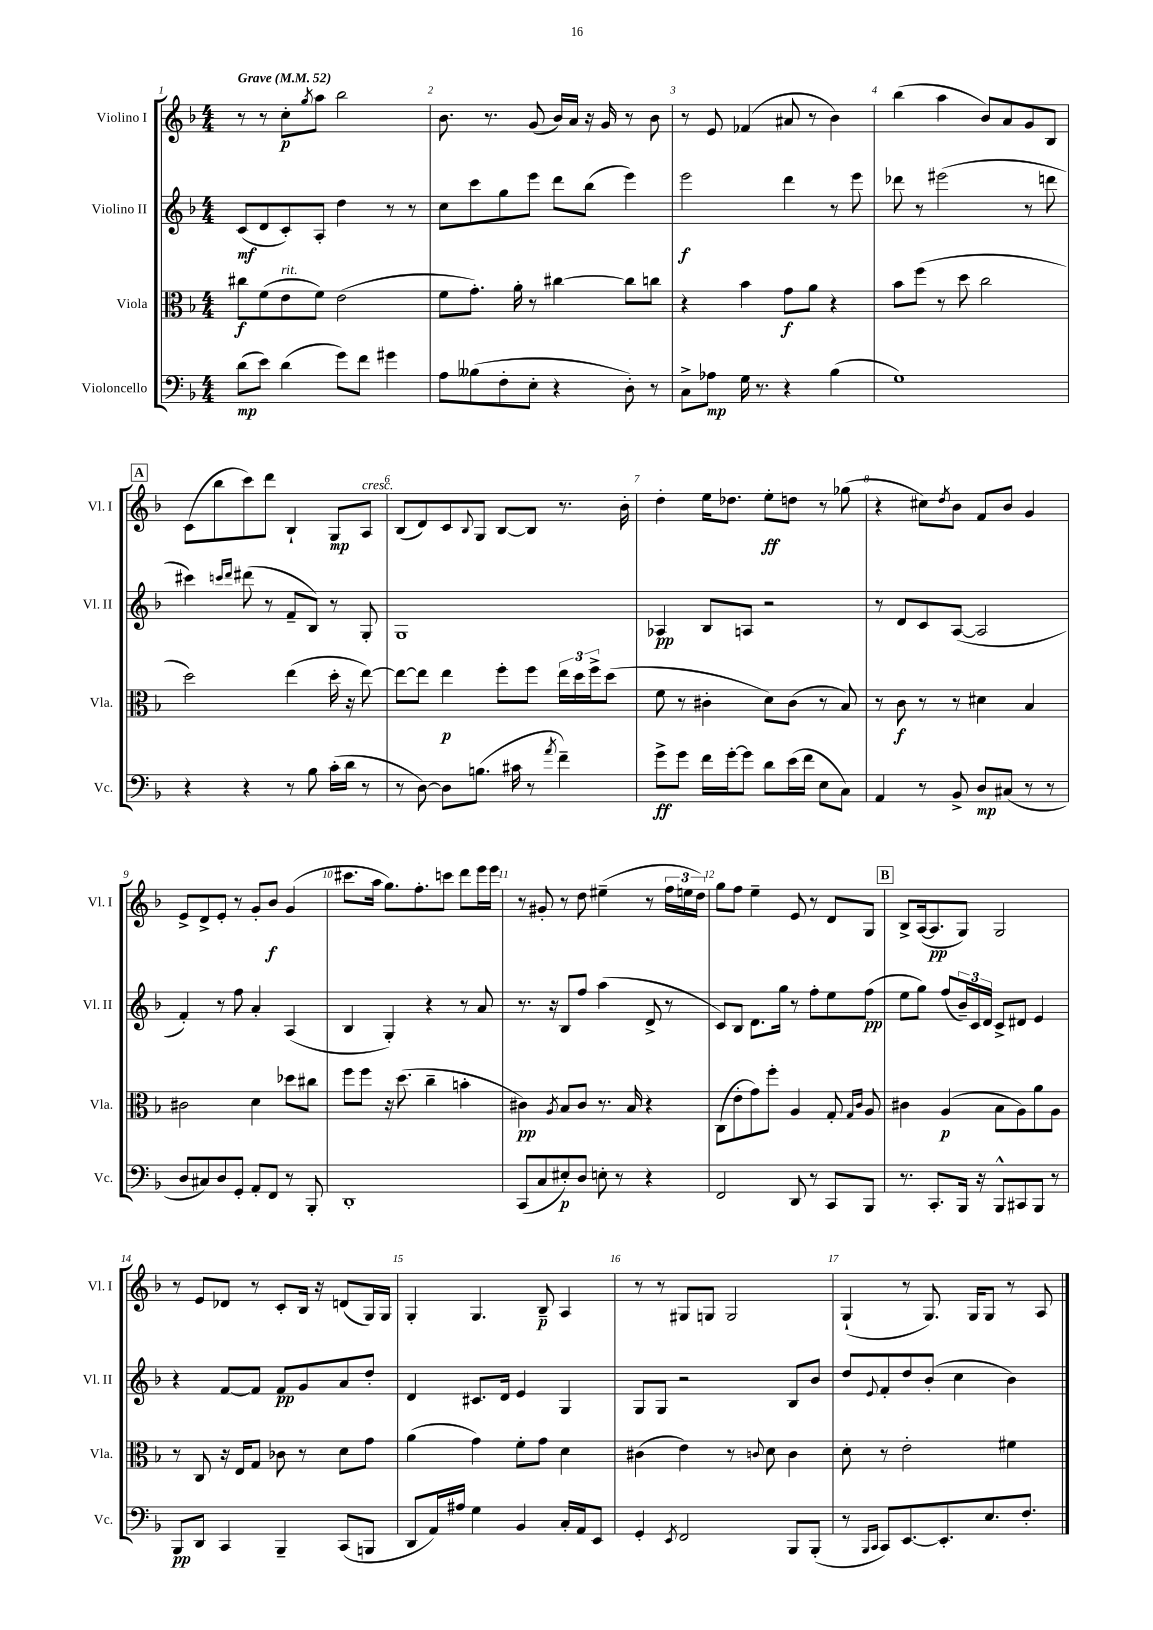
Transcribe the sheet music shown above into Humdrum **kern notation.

**kern	**kern	**kern	**kern
*staff4	*staff3	*staff2	*staff1
*clefF4	*clefC3	*clefG2	*clefG2
*k[b-]	*k[b-]	*k[b-]	*k[b-]
*M4/4	*M4/4	*M4/4	*M4/4
*MM52	*MM52	*MM52	*MM52
(8d	8cc#	(8c	8r
8e)	(8f	8d	8r
(4d	8e	8c')	8cc'
.	.	.	8qgg
.	8f)	8A'	8aa
8g)	(2e	4dd	2bb-
8f	.	.	.
4g#	.	8r	.
.	.	8r	.
=	=	=	=
8A	8f	8cc	8.b-
(8B--	8.g')	8ccc	.
.	.	.	8.r
8F'	.	8gg	.
.	16a'	.	.
8E'	8r	8eee	(8g
4r	[4cc#	8ddd	16b-)
.	.	.	16a
.	.	(8bb-	16r
.	.	.	16g
8D')	8cc#]	4eee)	8r
8r	8cc	.	8b-
=	=	=	=
8C^	4r	2eee	8r
8A-	.	.	8e
16G	4b-	.	(4f-
8.r	.	.	.
4r	8g	4ddd	8a#
.	8a	.	8r
(4B-	4r	8r	4b-)
.	.	8eee	.
=	=	=	=
1G)	8b-	8ddd-	(4bb-
.	(8ff	8r	.
.	8r	(2eee#	4aa
.	8dd	.	.
.	2cc	.	8b-)
.	.	.	8a
.	.	8r	8g
.	.	8ddd	8B-
=	=	=	=
4r	2dd)	4ccc#)	(8c
.	.	.	8bb-
.	.	16qqccc	.
.	.	16qqddd	.
4r	.	(8ddd#	8ccc)
.	.	8r	8ddd
8r	(4ee	8f~	4B-`
8B-	.	8B-)	.
(16c'	16dd'	8r	8G
16d	16r	.	.
8r	[8ee)	8G'	8A
=	=	=	=
8r	8ee_	1G	(8B-
[8D)	8ee]	.	8d)
8D]	4ee	.	8c
.	.	.	8qqB-
(8.B	.	.	8G
.	8ff'	.	[8B-
16c#	.	.	.
8r	8ff	.	8B-]
8qa	.	.	.
4f~)	24ee	.	8.r
.	24dd	.	.
.	24ff^	.	.
.	(8dd	.	.
.	.	.	16b-'
=	=	=	=
8g^	8f	4A-	4dd'
8g	8r	.	.
16f	4c#'	8B-	16ee
[16g'	.	.	8.dd-
8g]	.	8A	.
8d	8d)	2r	8ee'
(16e	(8c#	.	8dd
16f	.	.	.
8E	8r	.	8r
8C)	8B-)	.	(8gg-
=	=	=	=
4AA	8r	8r	4r
.	8c	8d	.
8r	8r	8c	8cc#)
.	.	.	8qdd
8BB-^	8r	([8A	8b-
8D	4d#	2A]	8f
(8C#	.	.	8b-
8r	4B-	.	4g
8r	.	.	.
=	=	=	=
8D	2c#	4f')	8e^
8C#)	.	.	8d^
8D	.	8r	8e'
8GG'	.	8ff	8r
8AA'	4d	4a'	8g'
8FF	.	.	8b-
8r	8dd-	(4A	(4g
8BBB-'	8cc#	.	.
=	=	=	=
1DD'	8ff	4B-	8.ccc#
.	8ff	.	.
.	.	.	16aa
.	16r	4G')	8.gg)
.	(8.dd	.	.
.	.	.	8.ff'
.	4cc~	4r	.
.	.	.	8ccc
.	4b'	8r	8ddd
.	.	8a	16eee
.	.	.	16eee
=	=	=	=
(8CC	4c#)	8.r	8r
8C	.	.	8g#'
.	.	16r	.
.	8qA	.	.
8E#')	8B-	8B-	8r
8D	8c#	8ff	8dd
8E'	8.r	(4aa	(4ee#~
8r	.	.	.
.	16B-	.	.
4r	4r	8d^	8r
.	.	8r	24ff
.	.	.	24ee
.	.	.	24dd)
=	=	=	=
2FF	(8C	8c)	8gg
.	8e'	8B-	8ff
.	8g)	8.d	4ee~
.	8ff'	.	.
.	.	16gg	.
8DD	4A	8r	8e
8r	.	8ff'	8r
8CC	8G'	8ee	8d
.	16qqG	.	.
.	16qqc	.	.
8BBB-	8A	(8ff	8G
=	=	=	=
8.r	4c#	8ee	8B-^
.	.	8gg)	([16A
8.CC'	.	.	8.A]
.	(4A	(8ff	.
16BBB-	.	24b-~)	8G)
.	.	24c	.
16r	.	.	.
.	.	24d	.
8BBB-^^	8B-	8c^	2G
8CC#	8A)	8d#	.
8BBB-	8a	4e	.
8r	8A	.	.
=	=	=	=
8BBB-	8r	4r	8r
8DD	8C	.	8e
4CC	16r	[8f	8d-
.	16E	.	.
.	8G	8f]	8r
4BBB-~	8c-	8f	8c'
.	8r	8g	16B-
.	.	.	16r
(8CC	8d	8a	(8d
8BBB	8g	8dd'	16G)
.	.	.	16G
=	=	=	=
8DD	(4a	4d	4G'
16AA)	.	.	.
16A#	.	.	.
4G	4g)	8.c#	4.G
.	.	16d	.
4BB-	8f'	4e	.
.	8g	.	8B-~
16C'	4d	4G	4A
16AA	.	.	.
8EE	.	.	.
=	=	=	=
4GG'	(4c#	8G	8r
.	.	8G	8r
8qEE	.	.	.
2FF	4e)	2r	8G#
.	.	.	8G
.	8r	.	2G
.	8qqc	.	.
.	8d	.	.
8BBB-	4c	8B-	.
(8BBB-'	.	8b-	.
=	=	=	=
8r	8d'	8dd	(4G`
16qqBBB-	.	.	.
16qqCC	.	8qqe	.
8CC)	8r	8f'	.
[8.EE	2e'	8dd	8r
.	.	(8b-'	8.G)
8.EE']	.	.	.
.	.	4cc	.
.	.	.	16G
8.E	.	.	8G
.	4f#	4b-)	8r
8.F'	.	.	.
.	.	.	8A
==	==	==	==
*-	*-	*-	*-
